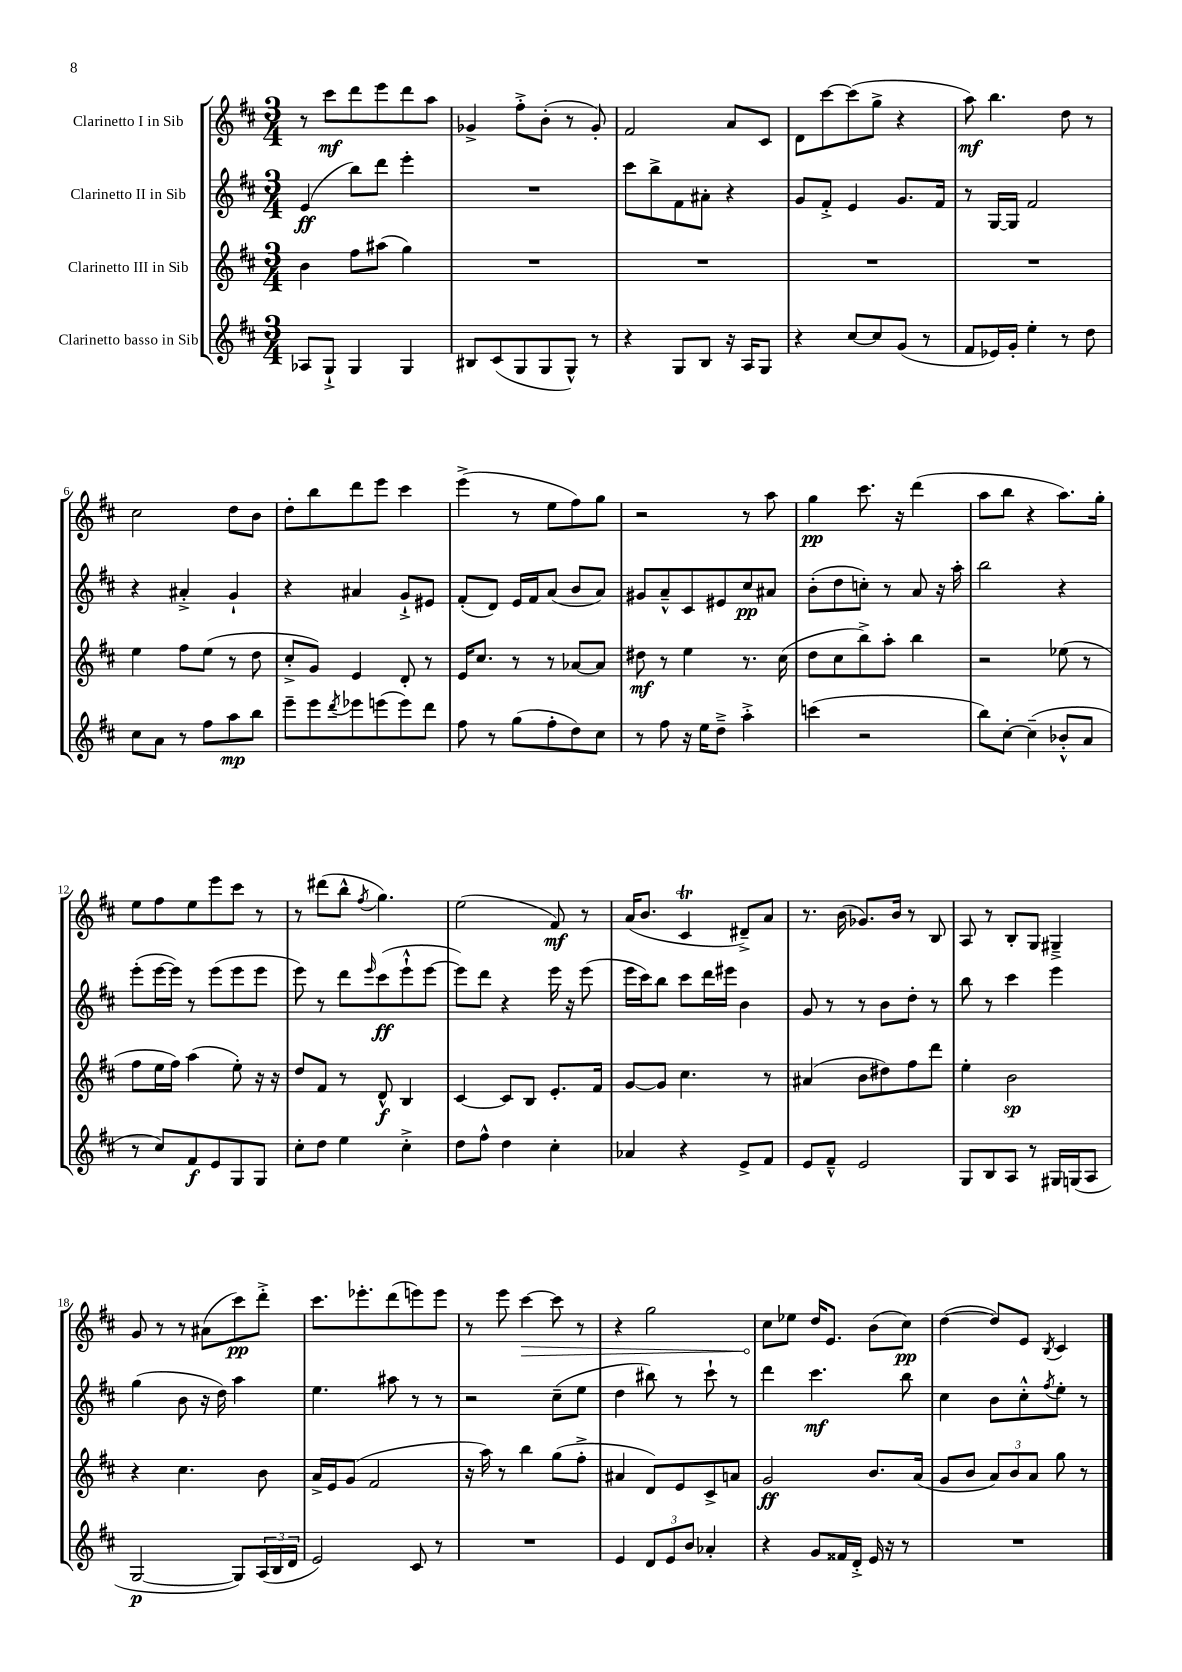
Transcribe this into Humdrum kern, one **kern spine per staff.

**kern	**dynam	**kern	**dynam	**kern	**dynam	**kern	**dynam
*part4	*part4	*part3	*part3	*part2	*part2	*part1	*part1
*staff4	*staff4	*staff3	*staff3	*staff2	*staff2	*staff1	*staff1
*I"Clarinetto basso in Sib	*	*I"Clarinetto III in Sib	*	*I"Clarinetto II in Sib	*	*I"Clarinetto I in Sib	*
*clefG2	*	*clefG2	*	*clefG2	*	*clefG2	*
*k[f#c#]	*	*k[f#c#]	*	*k[f#c#]	*	*k[f#c#]	*
*M3/4	*	*M3/4	*	*M3/4	*	*M3/4	*
=1	=1	=1	=1	=1	=1	=1	=1
8A-X/L	.	4b\	.	(4e/	ff	8r	.
8G`^/J	.	.	.	.	.	8ccc#\L	mf
4G/	.	8ff#\L	.	8bb\L)	.	8ddd\	.
.	.	(8aa#X\J	.	8ddd\J	.	8eee\	.
4G/	.	4gg\)	.	4eee'\	.	8ddd\	.
.	.	.	.	.	.	8aa\J	.
=2	=2	=2	=2	=2	=2	=2	=2
8B#X/L	.	2.r	.	2.r	.	4g-X^/	.
(8c#/	.	.	.	.	.	.	.
8G/	.	.	.	.	.	8ff#'^\L	.
8G/	.	.	.	.	.	(8b'\J	.
8G^^/J)	.	.	.	.	.	8r	.
8r	.	.	.	.	.	8g-'/)	.
=3	=3	=3	=3	=3	=3	=3	=3
4r	.	2.r	.	8ccc#\L	.	2f#/	.
.	.	.	.	8bb^\	.	.	.
8G/L	.	.	.	8f#\	.	.	.
8B/J	.	.	.	8a#X'\J	.	.	.
16r	.	.	.	4r	.	8a/L	.
16A/KL	.	.	.	.	.	.	.
8G/J	.	.	.	.	.	8c#/J	.
=4	=4	=4	=4	=4	=4	=4	=4
4r	.	2.r	.	8g/L	.	8d\L	.
.	.	.	.	8f#'^/J	.	[8ccc#\	.
[8cc#/L	.	.	.	4e/	.	(8ccc#\]	.
8cc#/]	.	.	.	.	.	8gg^\J	.
(8g/J	.	.	.	8.g/L	.	4r	.
8r	.	.	.	.	.	.	.
.	.	.	.	16f#/Jk	.	.	.
=5	=5	=5	=5	=5	=5	=5	=5
8f#/L	.	2.r	.	8r	.	8aa\)	mf
16e-X/L)	.	.	.	[16G/LL	.	4.bb\	.
16g'/JJ	.	.	.	16G/JJ]	.	.	.
4ee'\	.	.	.	2f#/	.	.	.
8r	.	.	.	.	.	8dd\	.
8dd\	.	.	.	.	.	8r	.
!!LO:LB:g=z
=6	=6	=6	=6	=6	=6	=6	=6
8cc#\L	.	4ee\	.	4r	.	2cc#\	.
8a\J	.	.	.	.	.	.	.
8r	.	8ff#\L	.	4a#X'^/	.	.	.
8ff#\L	.	(8ee\J	.	.	.	.	.
8aa\	mp	8r	.	4g`/	.	8dd\L	.
8bb\J	.	8dd\	.	.	.	8b\J	.
=7	=7	=7	=7	=7	=7	=7	=7
8eee~\L	.	8cc#'^/L	.	4r	.	8dd'\L	.
8eee\	.	8g/J)	.	.	.	8bb\	.
8qddd/	.	.	.	.	.	.	.
8eee-X\	.	4e/	.	4a#X/	.	8ddd\	.
(8eeen\	.	.	.	.	.	8eee\J	.
8eee\)	.	8d'/	.	8g`^/L	.	4ccc#\	.
8ddd\J	.	8r	.	8e#X/J	.	.	.
=8	=8	=8	=8	=8	=8	=8	=8
8ff#\	.	16e/KL	.	(8f#'/L	.	(4eee^\	.
.	.	8.cc#/J	.	.	.	.	.
8r	.	.	.	8d/J)	.	.	.
(8gg\L	.	8r	.	16e/LL	.	8r	.
.	.	.	.	16f#/J	.	.	.
8ff#'\	.	8r	.	(8a/J	.	8ee\L	.
8dd\)	.	[8a-X/L	.	8b/L	.	8ff#\)	.
8cc#\J	.	8a-/J]	.	8a/J)	.	8gg\J	.
=9	=9	=9	=9	=9	=9	=9	=9
8r	.	8dd#X\	mf	8g#X/L	.	2r	.
8ff#\	.	8r	.	8a~^^/	.	.	.
16r	.	4ee\	.	8c#/	.	.	.
16ee\KL	.	.	.	.	.	.	.
8dd~^\J	.	.	.	8e#X/	.	.	.
4aa'^\	.	8.r	.	8cc#/	pp	8r	.
.	.	.	.	8a#X/J	.	8aa\	.
.	.	(16cc#\	.	.	.	.	.
=10	=10	=10	=10	=10	=10	=10	=10
(4cccn\	.	8dd\L	.	(8b'\L	.	4gg\	pp
.	.	8cc#\	.	8dd\	.	.	.
2r	.	8bb^\)	.	8ccn'\J)	.	8.ccc#\	.
.	.	8aa'\J	.	8r	.	.	.
.	.	.	.	.	.	16r	.
.	.	4bb\	.	8a/	.	(4ddd\	.
.	.	.	.	16r	.	.	.
.	.	.	.	16aa'\	.	.	.
=11	=11	=11	=11	=11	=11	=11	=11
8bb\L)	.	2r	.	2bb\	.	8aa\L	.
[8cc#'\J	.	.	.	.	.	8bb\J	.
(4cc#~\]	.	.	.	.	.	4r	.
8b-X'^^/L	.	(8ee-X\	.	4r	.	8.aa\L)	.
8a/J	.	8r	.	.	.	.	.
.	.	.	.	.	.	16gg'\Jk	.
!!LO:LB:g=z
=12	=12	=12	=12	=12	=12	=12	=12
8r	.	8ff#\L	.	(8eee'\L	.	8ee\L	.
8cc#/L)	.	16ee\L	.	[16eee\L	.	8ff#\	.
.	.	16ff#\JJ)	.	16eee\JJ])	.	.	.
8f#/	f	(4aa\	.	8r	.	8ee\	.
8e/	.	.	.	(8eee\L	.	8eee\	.
8G/	.	8ee'\)	.	8eee\	.	8ccc#\J	.
8G/J	.	16r	.	8eee\J	.	8r	.
.	.	16r	.	.	.	.	.
=13	=13	=13	=13	=13	=13	=13	=13
8cc#'\L	.	8dd/L	.	8eee\)	.	8r	.
8dd\J	.	8f#/J	.	8r	.	(8ddd#X\L	.
4ee\	.	8r	.	8ddd\L	.	8bb^^\J	.
.	.	.	.	16qqeee/	.	8qff#/	.
.	.	8d^^/	f	(8ccc#\	ff	4.gg\)	.
4cc#'^\	.	4B/	.	8eee`^^\	.	.	.
.	.	.	.	[8eee\J	.	.	.
=14	=14	=14	=14	=14	=14	=14	=14
8dd\L	.	[4c#/	.	8eee\L])	.	(2ee\	.
8ff#^^\J	.	.	.	8ddd\J	.	.	.
4dd\	.	8c#/L]	.	4r	.	.	.
.	.	8B/J	.	.	.	.	.
4cc#'\	.	8.e'/L	.	16eee\	.	8f#/)	mf
.	.	.	.	16r	.	.	.
.	.	.	.	(8eee\	.	8r	.
.	.	16f#/Jk	.	.	.	.	.
=15	=15	=15	=15	=15	=15	=15	=15
4a-X/	.	[8g/L	.	16eee\LL	.	(16a/KL	.
.	.	.	.	16ccc#\J)	.	8.b/J	.
.	.	8g/J]	.	8bb\J	.	.	.
4r	.	4.cc#\	.	8ccc#\L	.	4c#t/	.
.	.	.	.	16ddd\L	.	.	.
.	.	.	.	16eee#X\JJ	.	.	.
8e^/L	.	.	.	4b\	.	8d#X~^/L)	.
8f#/J	.	8r	.	.	.	8a/J	.
=16	=16	=16	=16	=16	=16	=16	=16
8e/L	.	(4a#X/	.	8g/	.	8.r	.
8f#~^^/J	.	.	.	8r	.	.	.
.	.	.	.	.	.	(16b\	.
2e/	.	8b\L	.	8r	.	8.g-X/L)	.
.	.	8dd#X\)	.	8b\L	.	.	.
.	.	.	.	.	.	16b/Jk	.
.	.	8ff#\	.	8dd'\J	.	8r	.
.	.	8ddd\J	.	8r	.	8B/	.
=17	=17	=17	=17	=17	=17	=17	=17
8G/L	.	4ee'\	.	8bb\	.	8A/	.
8B/	.	.	.	8r	.	8r	.
8A/J	.	2b\	sp	4ccc#\	.	8B'/L	.
8r	.	.	.	.	.	8G/J	.
16G#X/LL	.	.	.	4eee\	.	4G#X~^/	.
(16Gn/J	.	.	.	.	.	.	.
8A/J	.	.	.	.	.	.	.
!!LO:LB:g=z
=18	=18	=18	=18	=18	=18	=18	=18
[2G/	p	4r	.	(4gg\	.	8g/	.
.	.	.	.	.	.	8r	.
.	.	4.cc#\	.	8b\	.	8r	.
.	.	.	.	16r	.	(8a#X\L	.
.	.	.	.	16dd\)	.	.	.
8G/L])	.	.	.	4aa\	.	8ccc#\)	pp
(24A/L	.	8b\	.	.	.	8ddd'^\J	.
24B/	.	.	.	.	.	.	.
24d/JJ	.	.	.	.	.	.	.
=19	=19	=19	=19	=19	=19	=19	=19
2e/)	.	16a^/LL	.	4.ee\	.	8.ccc#\L	.
.	.	16e/J	.	.	.	.	.
.	.	(8g/J	.	.	.	.	.
.	.	.	.	.	.	8.eee-X'\	.
.	.	2f#/	.	.	.	.	.
.	.	.	.	8aa#X\	.	(8ddd\	.
8c#/	.	.	.	8r	.	8eeen\)	.
8r	.	.	.	8r	.	8eee\J	.
=20	=20	=20	=20	=20	=20	=20	=20
2.r	.	16r	.	2r	.	8r	.
.	.	16aa\)	.	.	.	.	.
.	.	8r	.	.	.	8eee\	.
!	!	!	!	!	!	!	!LO:HP:b
.	.	4bb\	.	.	.	[4ccc#\	>
.	.	(8gg\L	.	(8cc#~\L	.	8ccc#\]	.
.	.	8ff#'^\J	.	8ee\J	.	8r	.
=21	=21	=21	=21	=21	=21	=21	=21
4e/	.	4a#X/	.	4dd\	.	4r	.
12d/L	.	8d/L)	.	8bb#X\)	.	2gg\	.
12e/	.	.	.	.	.	.	.
.	.	8e/	.	8r	.	.	.
12b/J	.	.	.	.	.	.	.
4a-X'/	.	8c#^/	.	8ccc#`\	.	.	.
.	.	8an/J	.	8r	.	.	.
=22	=22	=22	=22	=22	=22	=22	=22
4r	.	2g/	ff	4ddd\	.	8cc#\L	.
.	.	.	.	.	.	8ee-X\J	]
8g/L	.	.	.	4.ccc#\	mf	16dd/KL	.
.	.	.	.	.	.	8.e/J	.
16f##X/L	.	.	.	.	.	.	.
16d'^/JJ	.	.	.	.	.	.	.
16e/	.	8.b/L	.	.	.	(8b\L	.
16r	.	.	.	.	.	.	.
8r	.	.	.	8bb\	.	8cc#\J)	pp
.	.	(16a/Jk	.	.	.	.	.
=23	=23	=23	=23	=23	=23	=23	=23
2.r	.	8g/L	.	4cc#\	.	([4dd\	.
.	.	8b/J	.	.	.	.	.
.	.	12a/L)	.	8b\L	.	8dd/L])	.
.	.	12b/	.	.	.	.	.
.	.	.	.	8cc#'^^\	.	8e/J	.
.	.	12a/J	.	.	.	.	.
.	.	.	.	8qff#/	.	8qB/	.
.	.	8gg\	.	8ee'\J	.	4c#/	.
.	.	8r	.	8r	.	.	.
==	==	==	==	==	==	==	==
*-	*-	*-	*-	*-	*-	*-	*-
